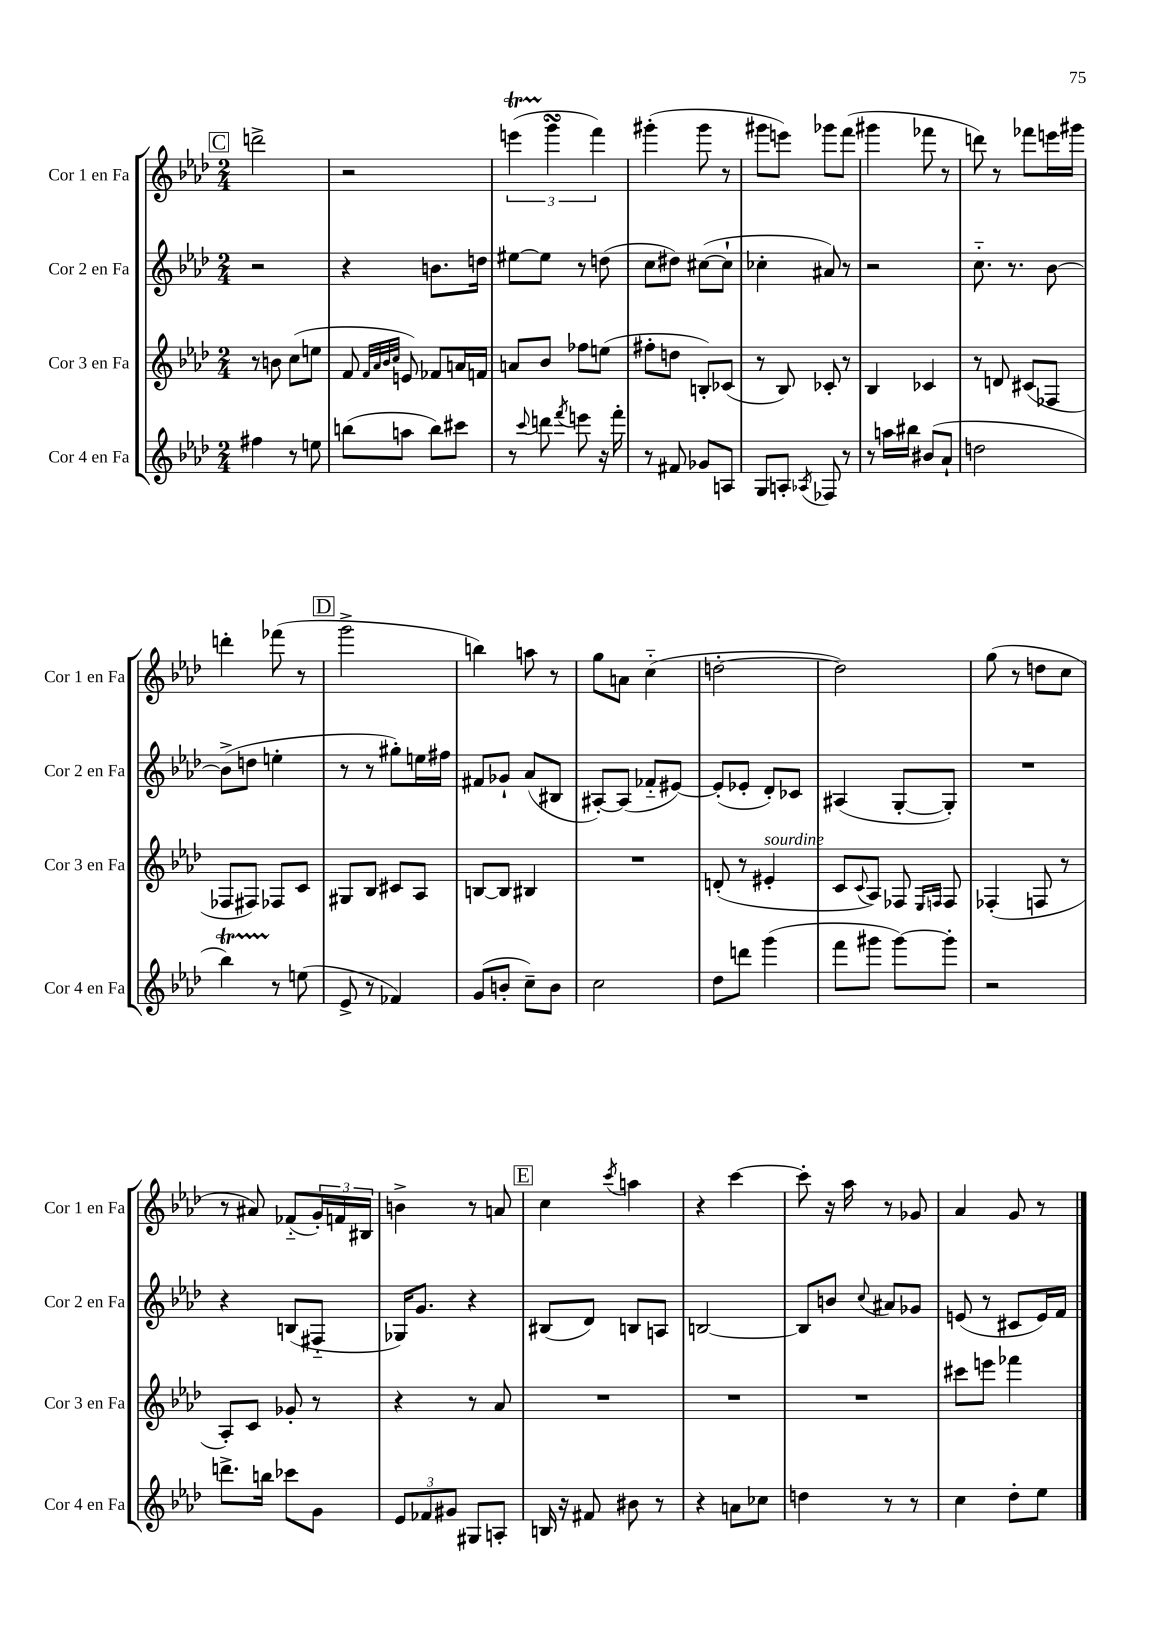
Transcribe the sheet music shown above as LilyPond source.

<<
\new StaffGroup <<
\new Staff = "s0" \with { instrumentName = "Cor 1 en Fa" shortInstrumentName = "Cor 1 en Fa" } {
    \clef treble \key aes \major \numericTimeSignature \time 2/4
    \mark \markup { \box "C" } d'''2-> |
    r2 |
    \tuplet 3/2 { e'''4\startTrillSpan( g'''4\turn\stopTrillSpan f'''4) } |
    gis'''4-.( gis'''8 r8 |
    gis'''8 e'''8) ges'''8 f'''8( |
    gis'''4 fes'''8 r8 |
    d'''8) r8 fes'''8 e'''16 gis'''16 |
    d'''4-. fes'''8( r8 |
    \mark \markup { \box "D" } g'''2-> |
    b''4) a''8 r8 |
    g''8 a'8 c''4-_( |
    d''2~-. |
    d''2) |
    g''8( r8 d''8 c''8 |
    r8 ais'8) fes'8-_( \tuplet 3/2 { g'16-.) f'16 bis16 } |
    b'4-> r8 a'8 |
    \mark \markup { \box "E" } c''4 \acciaccatura { c'''8 } a''4 |
    r4 c'''4~ |
    c'''8-. r16 aes''16 r8 ges'8 |
    aes'4 g'8 r8 \bar "|." |
}
\new Staff = "s1" \with { instrumentName = "Cor 2 en Fa" shortInstrumentName = "Cor 2 en Fa" } {
    \clef treble \key aes \major \numericTimeSignature \time 2/4
    \mark \markup { \box "C" } r2 |
    r4 b'8. d''16 |
    eis''8~ eis''8 r8 d''8( |
    c''8 dis''8) cis''8~( cis''8-! |
    ces''4-. ais'8) r8 |
    r2 |
    c''8.-_ r8. bes'8~ |
    bes'8->( d''8 e''4-. |
    \mark \markup { \box "D" } r8 r8 gis''8-.) e''16 fis''16 |
    fis'8 ges'8-! aes'8( bis8 |
    ais8~-.) ais8( fes'8-_ eis'8~) |
    eis'8-.( ees'8-. des'8-.) ces'8 |
    ais4( g8~-. g8-.) |
    R2 |
    r4 b8( fis8-_ |
    ges16) g'8. r4 |
    \mark \markup { \box "E" } bis8( des'8) b8 a8 |
    b2~ |
    b8 b'8 \appoggiatura { c''8 } ais'8 ges'8 |
    e'8( r8 cis'8 e'16) f'16 \bar "|." |
}
\new Staff = "s2" \with { instrumentName = "Cor 3 en Fa" shortInstrumentName = "Cor 3 en Fa" } {
    \clef treble \key aes \major \numericTimeSignature \time 2/4
    \mark \markup { \box "C" } r8 b'8 c''8( e''8 |
    f'8 \grace { f'32 aes'32 bes'32 c''32 } e'8) fes'8 a'16 f'16 |
    a'8 bes'8 fes''8 e''8( |
    fis''8-. d''8 b8-.) ces'8( |
    r8 bes8) ces'8-. r8 |
    bes4 ces'4 |
    r8 d'8 cis'8( fes8 |
    fes8 fis8) fes8 c'8 |
    \mark \markup { \box "D" } gis8 bes8 cis'8 aes8 |
    b8~ b8 bis4 |
    R2 |
    d'8-.( r8 eis'4-.^\markup { \italic "sourdine" } |
    c'8 \appoggiatura { c'8 } aes8) fes8 \grace { ees16 f16 } f8 |
    fes4-.( f8 r8 |
    aes8-.) c'8 ges'8-. r8 |
    r4 r8 aes'8 |
    \mark \markup { \box "E" } R2 |
    R2 |
    R2 |
    cis'''8 e'''8 fes'''4 \bar "|." |
}
\new Staff = "s3" \with { instrumentName = "Cor 4 en Fa" shortInstrumentName = "Cor 4 en Fa" } {
    \clef treble \key aes \major \numericTimeSignature \time 2/4
    \mark \markup { \box "C" } fis''4 r8 e''8 |
    b''8( a''8 b''8) cis'''8 |
    r8 \appoggiatura { c'''8 } d'''8 \acciaccatura { f'''8 } e'''8 r16 f'''16-. |
    r8 fis'8 ges'8 a8 |
    g8 a8-. \acciaccatura { aes8 } fes8 r8 |
    r8 a''16 bis''16 bis'8( aes'8-! |
    d''2 |
    bes''4\startTrillSpan) r8\stopTrillSpan e''8( |
    \mark \markup { \box "D" } ees'8-> r8 fes'4) |
    g'8( b'8-. c''8--) b'8 |
    c''2 |
    des''8 d'''8 g'''4( |
    f'''8 gis'''8 gis'''8~) gis'''8-. |
    r2 |
    d'''8.-> b''16 ces'''8 g'8 |
    \tuplet 3/2 { ees'8 fes'8 gis'8 } gis8 a8-. |
    \mark \markup { \box "E" } b16 r16 fis'8 bis'8 r8 |
    r4 a'8 ces''8 |
    d''4 r8 r8 |
    c''4 des''8-. ees''8 \bar "|." |
}
>>
>>
\layout { \context { \Score \remove "Bar_number_engraver" } }
